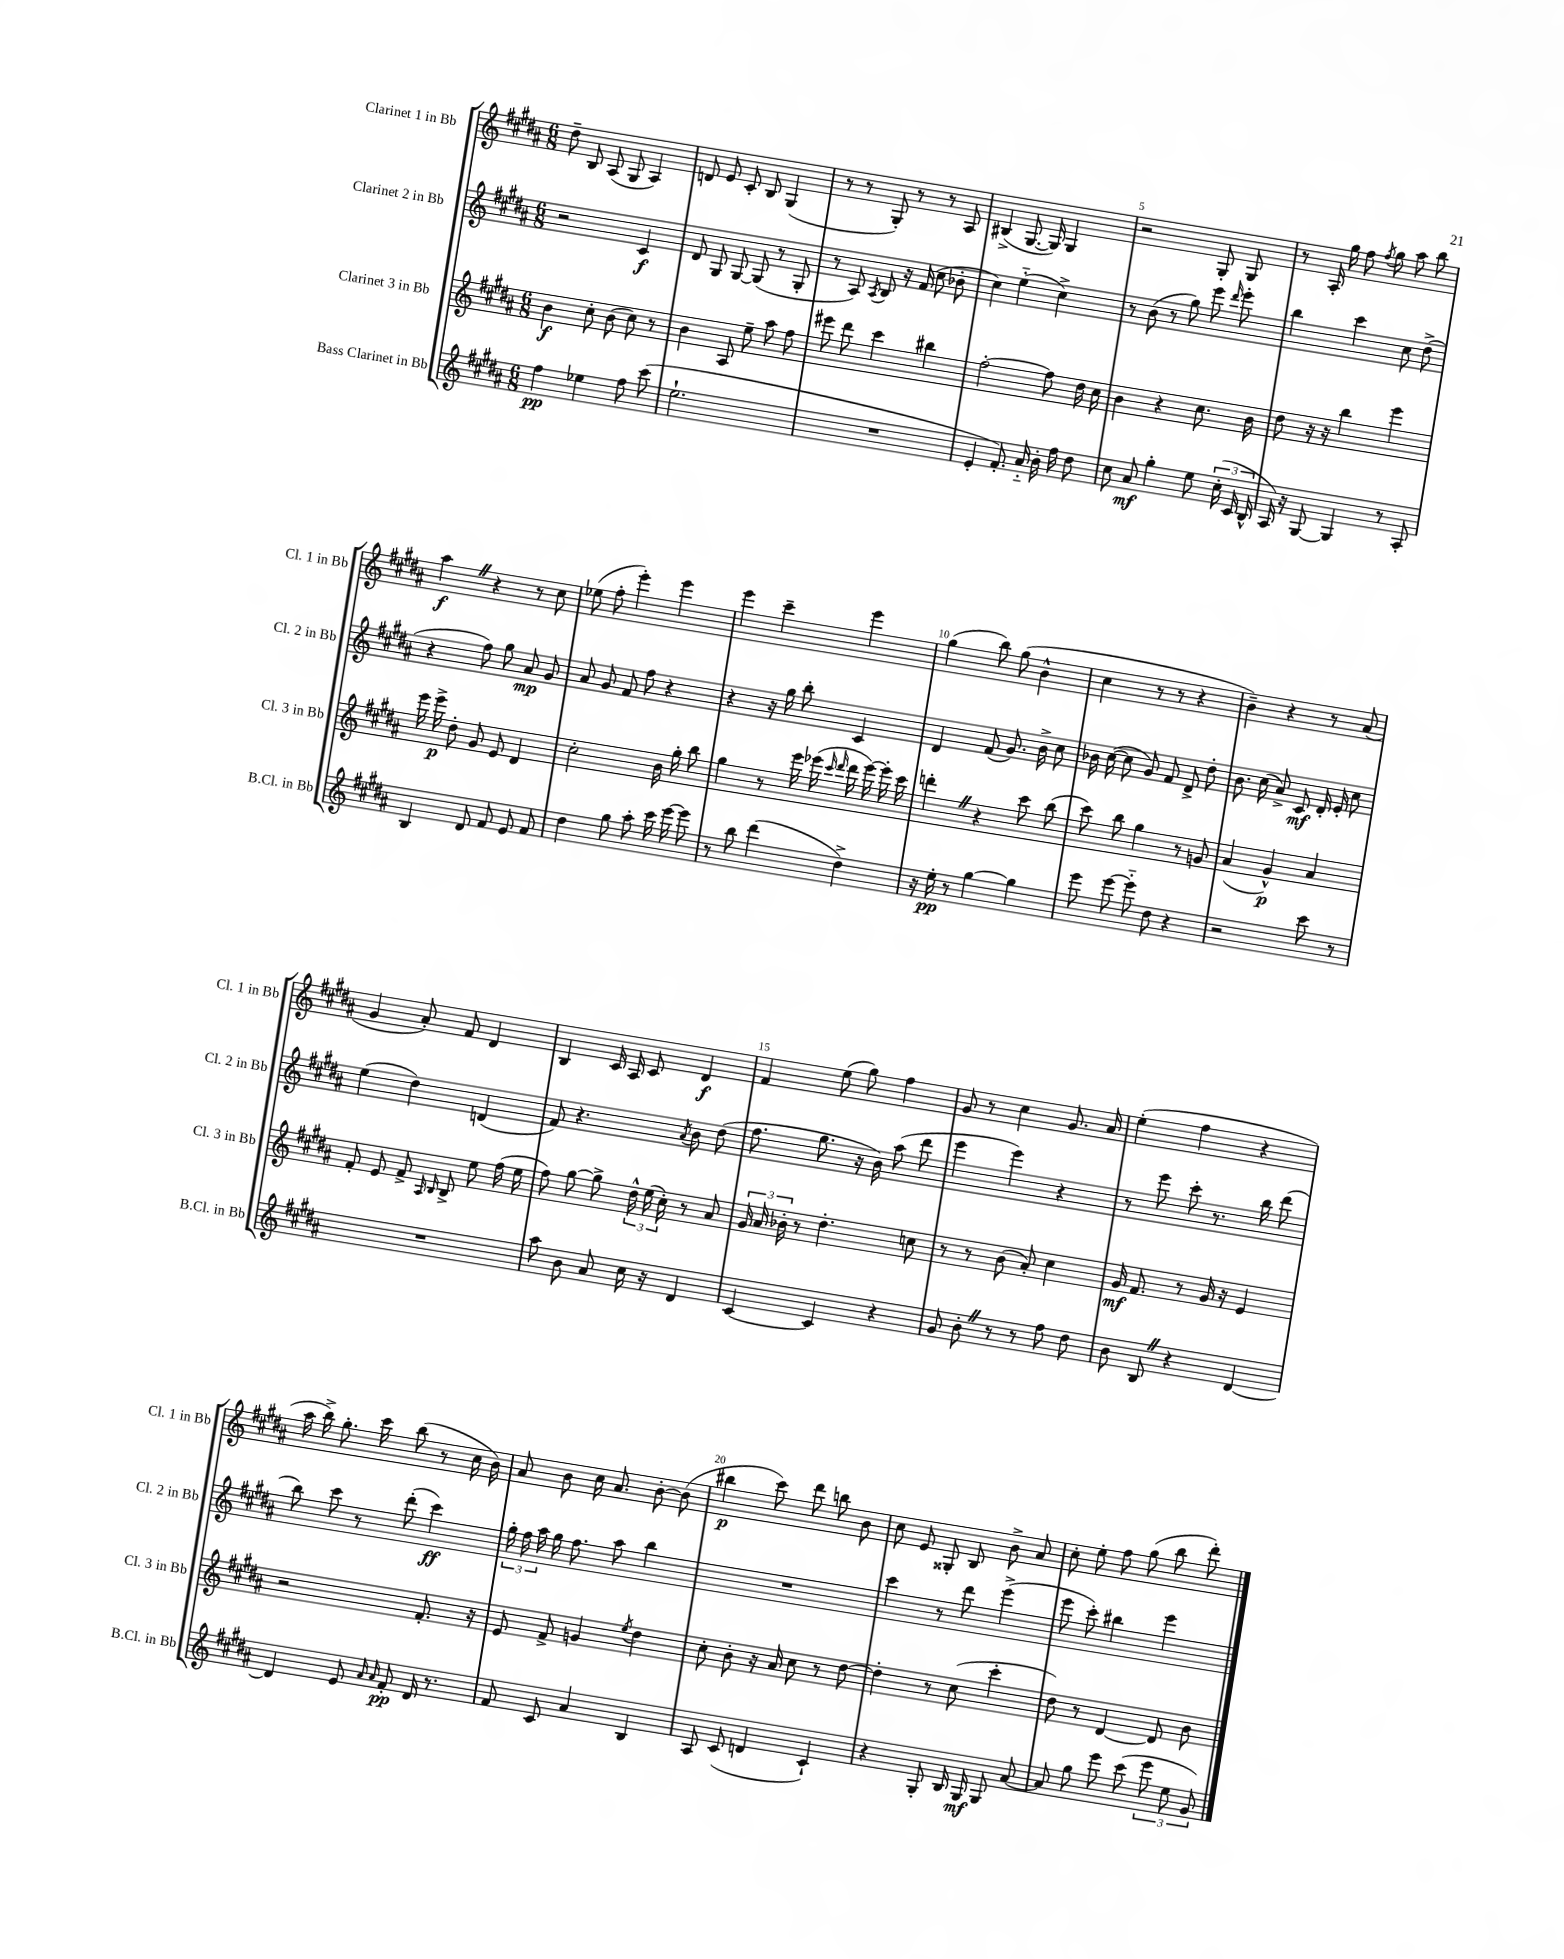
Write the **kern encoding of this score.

**kern	**kern	**kern	**kern
*staff4	*staff3	*staff2	*staff1
*clefG2	*clefG2	*clefG2	*clefG2
*k[f#c#g#d#a#]	*k[f#c#g#d#a#]	*k[f#c#g#d#a#]	*k[f#c#g#d#a#]
*M6/8	*M6/8	*M6/8	*M6/8
4ff#	4b	2r	8dd#~
.	.	.	8B
4ee-	8cc#'	.	(8A#
.	(8b	.	8G#
8ff#	8cc#)	4c#	4A#)
(8ccc#	8r	.	.
=	=	=	=
2.ee`	4b	8d#	8d
.	.	8G#	8e
.	8A#	[8G#	8c#'
.	8ee~	(8G#]	8B
.	8aa#	8r	(4G#
.	8ff#	8G#'	.
=	=	=	=
2.r	8eee#	8r	8r
.	8ddd#	8A#)	8r
.	.	8qA#	.
.	4ccc#	8B	8G#')
.	.	16r	8r
.	.	(16f#	.
.	4bb#	8cc#	8r
.	.	8b-'	8A#
=	=	=	=
4e'	[2ff#'	4cc#)	(4B#^
8.f#')	.	(4ee'~	[8.G#
16a#'~	.	.	16G#])
16b'	8ff#]	4cc#^)	4G#
16ff#	.	.	.
8dd#	16dd#	.	.
.	16cc#	.	.
=	=	=	=
8cc#	4b	8r	2r
8a#	.	(8b	.
4gg#'	4r	8r	.
.	.	8gg#)	.
8ee	8.cc#	8eee	8G#'
.	.	16qqddd#	.
(24cc#'	.	8eee'	8G#
24c#	.	.	.
.	16b	.	.
24B^^	.	.	.
=	=	=	=
16A#)	8dd#	4bb	8r
16r	.	.	.
[8G#	16r	.	16A#'
.	16r	.	16gg#
4G#]	4bb	4ccc#	8ff#
.	.	.	8qff#
.	.	.	8gg#
8r	4eee	8cc#	8aa#
8A#'	.	(8dd#^	8bb
=	=	=	=
4B	16eee	4r	4aa#
.	16eee^	.	.
.	8dd#'	.	.
8d#	8g#	8ff#)	4r
8f#	8e	8gg#	.
8e	4d#	8a#	8r
8f#	.	8g#	8cc#
=	=	=	=
4dd#	2cc#'	8a#	(8ee-
.	.	8g#	8ff#'
8gg#	.	8f#	4eee')
8aa#'	.	8ff#	.
16ccc#	16b	4r	4eee
[16eee	16gg#'	.	.
8eee]	8bb	.	.
=	=	=	=
8r	4gg#	4r	4eee
8bb	.	.	.
(4ddd#	8r	16r	4ccc#~
.	.	16gg#	.
.	16eee	8bb'	.
.	(16eee-	.	.
.	16qqccc#	.	.
.	16qqddd#	.	.
4dd#^)	16ddd#	4c#	4eee
.	[16eee-)	.	.
.	16eee-']	.	.
.	16ccc#	.	.
=	=	=	=
16r	4ddd'	4d#	(4gg#
16ee'	.	.	.
8r	.	.	.
[4gg#	4r	(8f#	8bb)
.	.	8.g#)	(8gg#
4gg#]	8ccc#	.	4b^^
.	.	16b^	.
.	(8bb	8cc#	.
=	=	=	=
8eee	8ccc#)	16b-	4cc#
.	.	([16cc#	.
[8eee	8bb	8cc#]	.
8eee'~]	4gg#	8g#)	8r
8dd#	.	8f#	8r
4r	8r	8d#^	4r
.	8g	8dd#'	.
=	=	=	=
2r	(4a#	8.b	4b~)
.	.	(16cc#	.
.	4g#^^)	8a#^)	4r
.	.	8c#	.
8ccc#	4a#	16d#'	8r
.	.	16e'	.
8r	.	8cc#	(8a#
=	=	=	=
2.r	8f#'	(4ee	4g#
.	8e	.	.
.	8f#^	4dd#)	8a#')
.	16qqA#	.	.
.	16qqB	.	.
.	8B^	.	8f#
.	8ee	(4d	4d#
.	(16ff#	.	.
.	16ee	.	.
=	=	=	=
8aa#	8ff#)	8f#)	4B
8b	[8gg#	4.r	.
8a#	8gg#^]	.	16c#
.	.	.	16A#
16cc#	24dd#^^	.	8c#
.	(24ee	.	.
16r	.	.	.
.	24cc#')	.	.
.	.	8qa#	.
4d#	8r	8b	4d#
.	8a#	(8dd#	.
=	=	=	=
[4c#	24g#	8.ff#	4f#
.	24a#	.	.
.	24b-'	.	.
.	8r	.	.
.	.	8.gg#	.
4c#]	4.dd#'	.	(8ee
.	.	16r	8gg#)
.	.	16b)	.
4r	.	(8aa#	4ff#
.	8cc	8ddd#	.
=	=	=	=
8g#	8r	4eee	8g#
8b'	8r	.	8r
8r	(8b	4eee)	4cc#
8r	8a#')	.	.
8ff#	4cc#	4r	8.g#
8dd#	.	.	.
.	.	.	16a#
=	=	=	=
8b	16g#	8r	(4ee'
.	8.f#	.	.
8B	.	8eee	.
4r	8r	8ccc#'	4ff#
.	16g#	8.r	.
.	16r	.	.
[4d#	4e	.	4r
.	.	16bb	.
.	.	(8ddd#	.
=	=	=	=
4d#]	2r	8bb)	16aa#
.	.	.	16bb^)
.	.	8ccc#	8.gg#'
8e	.	8r	.
.	.	.	16ccc#
16qqa#	.	.	.
16qqa#	.	.	.
8f#'	.	(8ddd#'	(8bb
16d#	8.f#'	4ccc#)	8r
8.r	.	.	.
.	.	.	16cc#
.	16r	.	16b)
=	=	=	=
8f#	8e	24gg#'	8a#
.	.	24ff#	.
.	.	24aa#	.
8c#	8f#^	16gg#	8b
.	.	8.ff#	.
4a#	4g	.	16cc#
.	.	.	8.a#
.	.	8aa#	.
.	8qee	.	.
4B	4dd#	4bb	[8b'
.	.	.	(8b]
=	=	=	=
8A#	8cc#'	2.r	4bb#
(8c#	8b'	.	.
4d	16r	.	8ccc#)
.	16a#	.	.
.	8cc#	.	8ddd#
4c#`)	8r	.	8bb
.	[8dd#	.	8b
=	=	=	=
4r	4dd#']	4ccc#	8cc#
.	.	.	8e
8G#'	8r	8r	8G##'
16B	(8cc#	8ddd#	8B
16G#	.	.	.
8G#	4ccc#'	(4eee^	8b^
[8a#	.	.	8a#
=	=	=	=
8a#]	8dd#)	8eee	8cc#'
8gg#	8r	8ccc#')	8ee'
8eee	[4d#	4bb#	8ff#
(8ccc#	.	.	(8gg#
12eee	8d#]	4eee	8bb
12ee	.	.	.
.	8b	.	8ddd#')
12g#)	.	.	.
==	==	==	==
*-	*-	*-	*-
